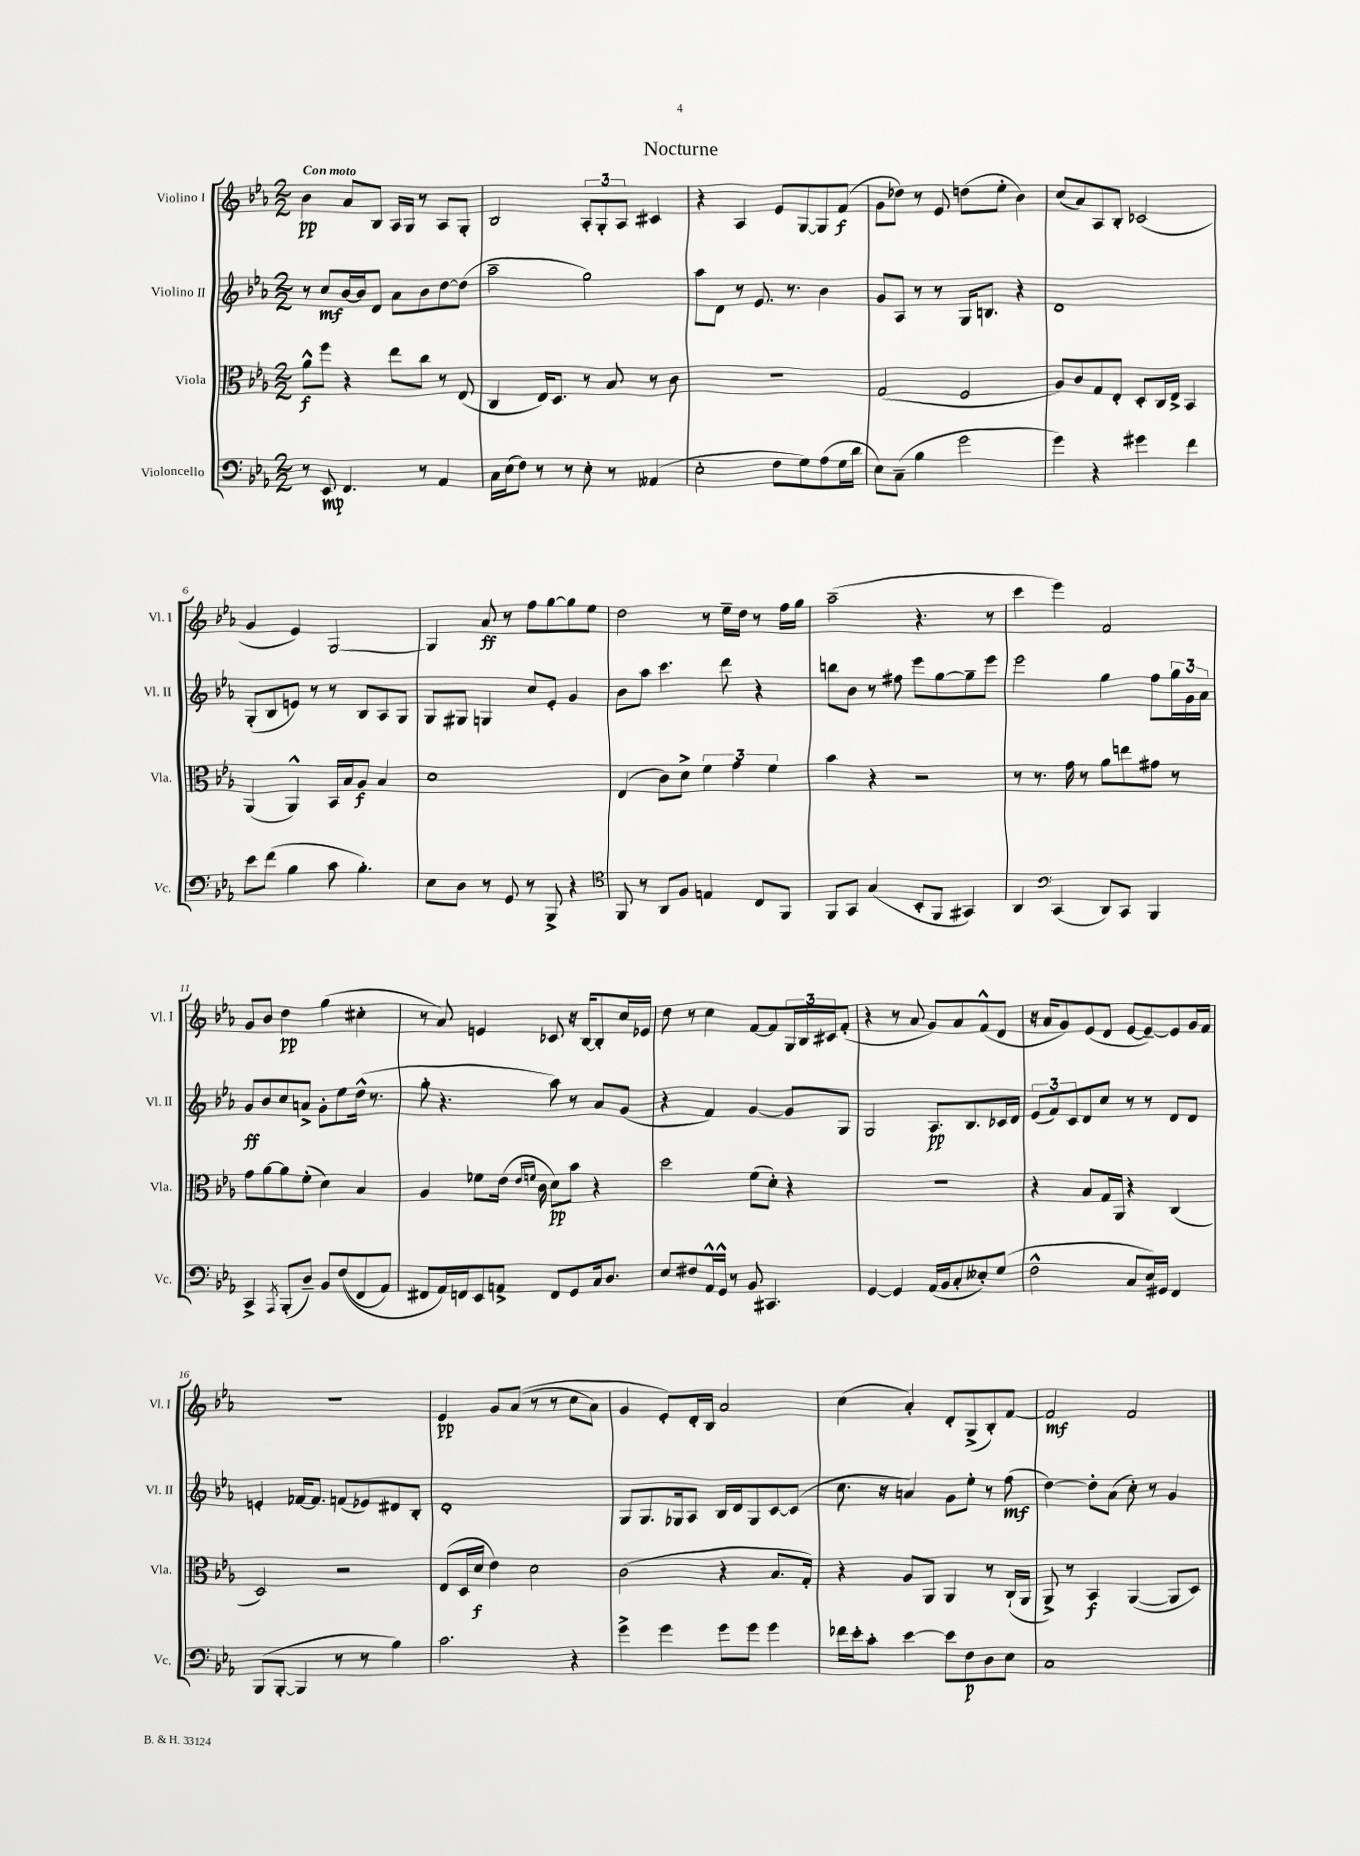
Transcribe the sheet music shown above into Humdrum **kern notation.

**kern	**dynam	**kern	**dynam	**kern	**dynam	**kern	**dynam
*part4	*part4	*part3	*part3	*part2	*part2	*part1	*part1
*staff4	*staff4	*staff3	*staff3	*staff2	*staff2	*staff1	*staff1
*I"Violoncello	*	*I"Viola	*	*I"Violino II	*	*I"Violino I	*
*I'Vc.	*	*I'Vla.	*	*I'Vl. II	*	*I'Vl. I	*
*clefF4	*	*clefC3	*	*clefG2	*	*clefG2	*
*k[b-e-a-]	*	*k[b-e-a-]	*	*k[b-e-a-]	*	*k[b-e-a-]	*
*M2/2	*	*M2/2	*	*M2/2	*	*M2/2	*
=1	=1	=1	=1	=1	=1	=1	=1
!	!	!	!	!	!	!LO:TX:a:B:t=Con moto	!
8r	.	8a-^^\L	f	8r	.	4b-\	pp
8EE-/	mp	8ff\J	.	8cc/L	mf	.	.
4.FF/	.	4r	.	[16b-/L	.	8a-/L	.
.	.	.	.	16b-/J]	.	.	.
.	.	.	.	8d/J	.	8B-/J	.
.	.	8ee-\L	.	8a-\L	.	16A-/LL	.
.	.	.	.	.	.	16G/JJ	.
8r	.	8cc\J	.	8b-\	.	8r	.
4AA-/	.	8r	.	[8dd\	.	8A-/L	.
.	.	(8E-/	.	(8dd\J]	.	8G'/J	.
=2	=2	=2	=2	=2	=2	=2	=2
16C\LL	.	4C/	.	2aa-~\	.	2B-/	.
(16E-\J	.	.	.	.	.	.	.
8F\J)	.	.	.	.	.	.	.
8r	.	16E-/KL)	.	.	.	.	.
.	.	8.D/J	.	.	.	.	.
8r	.	.	.	.	.	.	.
8E-'\	.	8r	.	2gg\)	.	12A-'/L	.
.	.	.	.	.	.	12G'/	.
8r	.	8B-/	.	.	.	.	.
.	.	.	.	.	.	12A-/J	.
(4AA--X/	.	8r	.	.	.	4c#X/	.
.	.	8c\	.	.	.	.	.
=3	=3	=3	=3	=3	=3	=3	=3
2E-'\	.	1r	.	8aa-\L	.	4r	.
.	.	.	.	8d\J	.	.	.
.	.	.	.	8r	.	4A-/	.
.	.	.	.	8.e-/	.	.	.
8F\L	.	.	.	.	.	8e-/L	.
.	.	.	.	8.r	.	.	.
8G\)	.	.	.	.	.	[8G/	.
(8A-\	.	.	.	4b-\	.	8G/]	.
16G\L	.	.	.	.	.	(8f/J	f
16d\JJ	.	.	.	.	.	.	.
=4	=4	=4	=4	=4	=4	=4	=4
8E-\L)	.	(2G/	.	8g/L	.	8g\L	.
(8C~\J	.	.	.	8A-/J	.	8dd-X\J)	.
4B-\	.	.	.	8r	.	8r	.
.	.	.	.	8r	.	8e-/	.
2g\	.	2F/	.	16G/KL	.	(8ddn\L	.
.	.	.	.	8.Bn/J	.	.	.
.	.	.	.	.	.	8ee-'\J	.
.	.	.	.	4r	.	4b-\)	.
=5	=5	=5	=5	=5	=5	=5	=5
4g\)	.	8A-/L)	.	1d	.	(8cc/L	.
.	.	8c/	.	.	.	8a-/)	.
4r	.	8G/	.	.	.	8A-/	.
.	.	8E-'/J	.	.	.	8B-'/J	.
4g#X\	.	8D'/L	.	.	.	(2c-X/	.
.	.	16C/L	.	.	.	.	.
.	.	16E-^/JJ	.	.	.	.	.
4f\	.	4BB-/	.	.	.	.	.
!!LO:LB:g=z
=6	=6	=6	=6	=6	=6	=6	=6
8e-\L	.	(4AA-/	.	(8G'/L	.	4g/	.
(8f\J	.	.	.	8B-/	.	.	.
4B-\	.	4AA-^^/)	.	8en/J)	.	4e-/)	.
.	.	.	.	8r	.	.	.
8c\	.	16BB-/LL	.	8r	.	[2G/	.
.	.	16B-/J	.	.	.	.	.
4.B-'\)	.	8A-/J	f	8B-/L	.	.	.
.	.	4B-/	.	8A-/	.	.	.
.	.	.	.	8G/J	.	.	.
=7	=7	=7	=7	=7	=7	=7	=7
8E-\L	.	1d	.	8G/L	.	4G/]	.
8D\J	.	.	.	8G#X/J	.	.	.
8r	.	.	.	4Gn/	.	8a-/	ff
8GG/	.	.	.	.	.	8r	.
8r	.	.	.	8cc/L	.	8ff\L	.
8BBB-^/	.	.	.	8e-'/J	.	[8gg\	.
4r	.	.	.	4g/	.	8gg\]	.
.	.	.	.	.	.	8ee-\J	.
=8	=8	=8	=8	=8	=8	=8	=8
*clefC4	*	*	*	*	*	*	*
8FF/	.	(4E-/	.	8b-\L	.	2dd\	.
8r	.	.	.	8aa-\J	.	.	.
8AA-/L	.	8c\L)	.	4.ccc\	.	.	.
8F/J	.	8d^\J	.	.	.	.	.
4En/	.	6f\	.	.	.	8r	.
.	.	.	.	8ddd\	.	16ee-~\LL	.
.	.	6g\	.	.	.	.	.
.	.	.	.	.	.	16dd\JJ	.
8C/L	.	.	.	4r	.	8r	.
.	.	6f\	.	.	.	.	.
8FF/J	.	.	.	.	.	16ff\LL	.
.	.	.	.	.	.	16gg\JJ	.
=9	=9	=9	=9	=9	=9	=9	=9
8FF/L	.	4b-\	.	8bbn\L	.	(2aa-~\	.
8GG/J	.	.	.	8b-\J	.	.	.
(4G/	.	4r	.	8r	.	.	.
.	.	.	.	8ff#X\	.	.	.
8BB-'/L	.	2r	.	8eee-\L	.	4.r	.
8FF/J	.	.	.	[8gg\	.	.	.
4GG#X/)	.	.	.	8gg~\]	.	.	.
.	.	.	.	8eee-\J	.	8r	.
=10	=10	=10	=10	=10	=10	=10	=10
4AA-/	.	8r	.	2eee-\	.	4ccc\	.
.	.	8.r	.	.	.	.	.
*clefF4	*	*	*	*	*	*	*
(4CC/	.	.	.	.	.	4eee-\)	.
.	.	16g\	.	.	.	.	.
.	.	8r	.	.	.	.	.
8DD/L)	.	8a-\L	.	4gg\	.	2f/	.
8CC/J	.	8een\	.	.	.	.	.
4BBB-/	.	8g#X\J	.	8ff\L	.	.	.
.	.	8r	.	24gg\L	.	.	.
.	.	.	.	24g\	.	.	.
.	.	.	.	24a-\JJ	.	.	.
!!LO:LB:g=z
=11	=11	=11	=11	=11	=11	=11	=11
4CC^/	.	8g\L	.	8g/L	ff	8g/L	.
.	.	[8a-\	.	8b-/	.	8b-/J	.
8qAAA-/	.	.	.	.	.	.	.
(8BBB-'/L	.	8a-\]	.	8cc/	.	4dd\	pp
8D~/J)	.	(8f'\J	.	8an^/J	.	.	.
8BB-/L	.	4d\)	.	8g'\L	.	(4gg\	.
((8F/	.	.	.	8ee-\	.	.	.
8FF/	.	4B-/	.	(16dd^^\Jk	.	4cc#X'\	.
.	.	.	.	8.r	.	.	.
8AA-/J)	.	.	.	.	.	.	.
=12	=12	=12	=12	=12	=12	=12	=12
8FF#X/L	.	4A-/	.	8gg'\	.	8r	.
16AA-/L)	.	.	.	4.r	.	8a-/)	.
16FFn/J	.	.	.	.	.	.	.
8EE-/	.	8f-X\L	.	.	.	4en/	.
8AAn^/J	.	(16e-\Jk	.	.	.	.	.
.	.	16qqe-/LL	.	.	.	.	.
.	.	16qqfn/JJ	.	.	.	.	.
.	.	16c\	.	.	.	.	.
8FF/L	.	8d\L)	pp	8aa-\)	.	8c-X/	.
8GG/	.	8b-\J	.	8r	.	16r	.
.	.	.	.	.	.	[16B-/KL	.
16C/k	.	4r	.	8a-/L	.	8B-'/]	.
8.D/J	.	.	.	.	.	.	.
.	.	.	.	(8g/J	.	16cc/L	.
.	.	.	.	.	.	16e-X/JJ	.
=13	=13	=13	=13	=13	=13	=13	=13
8E-/L	.	2dd\	.	4r	.	8dd\	.
8F#X/	.	.	.	.	.	8r	.
16AA-^^/L	.	.	.	4f/)	.	4cc\	.
16GG^^/JJ	.	.	.	.	.	.	.
8r	.	.	.	.	.	.	.
8BB-/	.	(8f\L	.	[4g/	.	[8f/L	.
4.CC#X/	.	8d'\J)	.	.	.	8f/]	.
.	.	4r	.	8g/L]	.	24G/L	.
.	.	.	.	.	.	24B-/	.
.	.	.	.	.	.	24c#X/J	.
.	.	.	.	8G/J	.	(8f'/J	.
=14	=14	=14	=14	=14	=14	=14	=14
[4GG/	.	1r	.	2G/	.	4r	.
4GG/]	.	.	.	.	.	8r	.
.	.	.	.	.	.	8a-/	.
(16AA-/LL	.	.	.	8.A-/L	pp	8g/L)	.
16BB-/J	.	.	.	.	.	.	.
8C'/	.	.	.	.	.	8a-/	.
.	.	.	.	8.B-/	.	.	.
8E--X'/)	.	.	.	.	.	(8f^^/	.
(8G/J	.	.	.	16c-X/L	.	8d/J	.
.	.	.	.	16d/JJ	.	.	.
=15	=15	=15	=15	=15	=15	=15	=15
2F^^\	.	4r	.	(12e-/L	.	16r	.
.	.	.	.	.	.	16a-/KL	.
.	.	.	.	12f/)	.	.	.
.	.	.	.	.	.	8g/)	.
.	.	.	.	12c/	.	.	.
.	.	8B-/L	.	8d/	.	(8e-/	.
.	.	16G/L	.	8cc/J	.	8d/J	.
.	.	16AA-/JJ	.	.	.	.	.
8C/L	.	4r	.	8r	.	[8e-/L	.
16E-/L)	.	.	.	8r	.	8e-~/_)	.
16GG#X/JJ	.	.	.	.	.	.	.
4FF/	.	(4C/	.	8d/L	.	8e-/]	.
.	.	.	.	8d/J	.	16g/L	.
.	.	.	.	.	.	16f/JJ	.
!!LO:LB:g=z
=16	=16	=16	=16	=16	=16	=16	=16
(8BBB-/L	.	2D/)	.	4en'/	.	1r	.
[8BBB-'/J	.	.	.	.	.	.	.
4BBB-/]	.	.	.	[16f-X/KL	.	.	.
.	.	.	.	8.f-/J]	.	.	.
8r	.	2r	.	(8fn/L	.	.	.
8r	.	.	.	8e-X/)	.	.	.
4B-\)	.	.	.	8d#X/	.	.	.
.	.	.	.	8B-'/J	.	.	.
=17	=17	=17	=17	=17	=17	=17	=17
2.c\	.	(8E-/L	.	1d'	.	4e-/	pp
.	.	16D/L	.	.	.	.	.
.	.	16d/JJ	f	.	.	.	.
.	.	4e-\)	.	.	.	8g/L	.
.	.	.	.	.	.	((8a-/J	.
.	.	2d\	.	.	.	8r	.
.	.	.	.	.	.	8r	.
4r	.	.	.	.	.	8cc\L	.
.	.	.	.	.	.	8a-\J)	.
=18	=18	=18	=18	=18	=18	=18	=18
4g^\	.	(2c\	.	8G/L	.	4g/	.
.	.	.	.	8.G/	.	.	.
4g\	.	.	.	.	.	8e-'/L)	.
.	.	.	.	16G-X/k	.	.	.
.	.	.	.	8A-/J	.	16d'/L	.
.	.	.	.	.	.	16B-/JJ	.
8g\L	.	4r	.	16B-/LL	.	2a-/	.
.	.	.	.	16d/J	.	.	.
8g\J	.	.	.	8G-/	.	.	.
4g\	.	8.B-/L	.	[8c/	.	.	.
.	.	.	.	(8c/J]	.	.	.
.	.	16G'/Jk)	.	.	.	.	.
=19	=19	=19	=19	=19	=19	=19	=19
16f-X\LL	.	4r	.	8.cc\	.	(4cc\	.
16e-'\J	.	.	.	.	.	.	.
8c'\J	.	.	.	.	.	.	.
.	.	.	.	16r	.	.	.
[4e-\	.	8A-/L	.	4an/)	.	4a-'/)	.
.	.	8AA-/J	.	.	.	.	.
8e-\L]	.	4AA-/	.	8g\L	.	8d'/L	.
8F\	p	.	.	8ee-'\J	.	(8G^/	.
8D\	.	8r	.	8r	.	8B-'/)	.
8E-\J	.	(16C`/LL	.	(8ff\	mf	[8f/J	.
.	.	16AA-/JJ	.	.	.	.	.
=20	=20	=20	=20	=20	=20	=20	=20
1C	.	8AA-^/)	.	[4dd\)	.	2f/]	mf
.	.	8r	.	.	.	.	.
.	.	4BB-/	f	8dd'\L]	.	.	.
.	.	.	.	(8a-\J	.	.	.
.	.	([4AA-/	.	8cc'\)	.	2f/	.
.	.	.	.	8r	.	.	.
.	.	8AA-/L]	.	4g/	.	.	.
.	.	8D/J)	.	.	.	.	.
==	==	==	==	==	==	==	==
*-	*-	*-	*-	*-	*-	*-	*-
